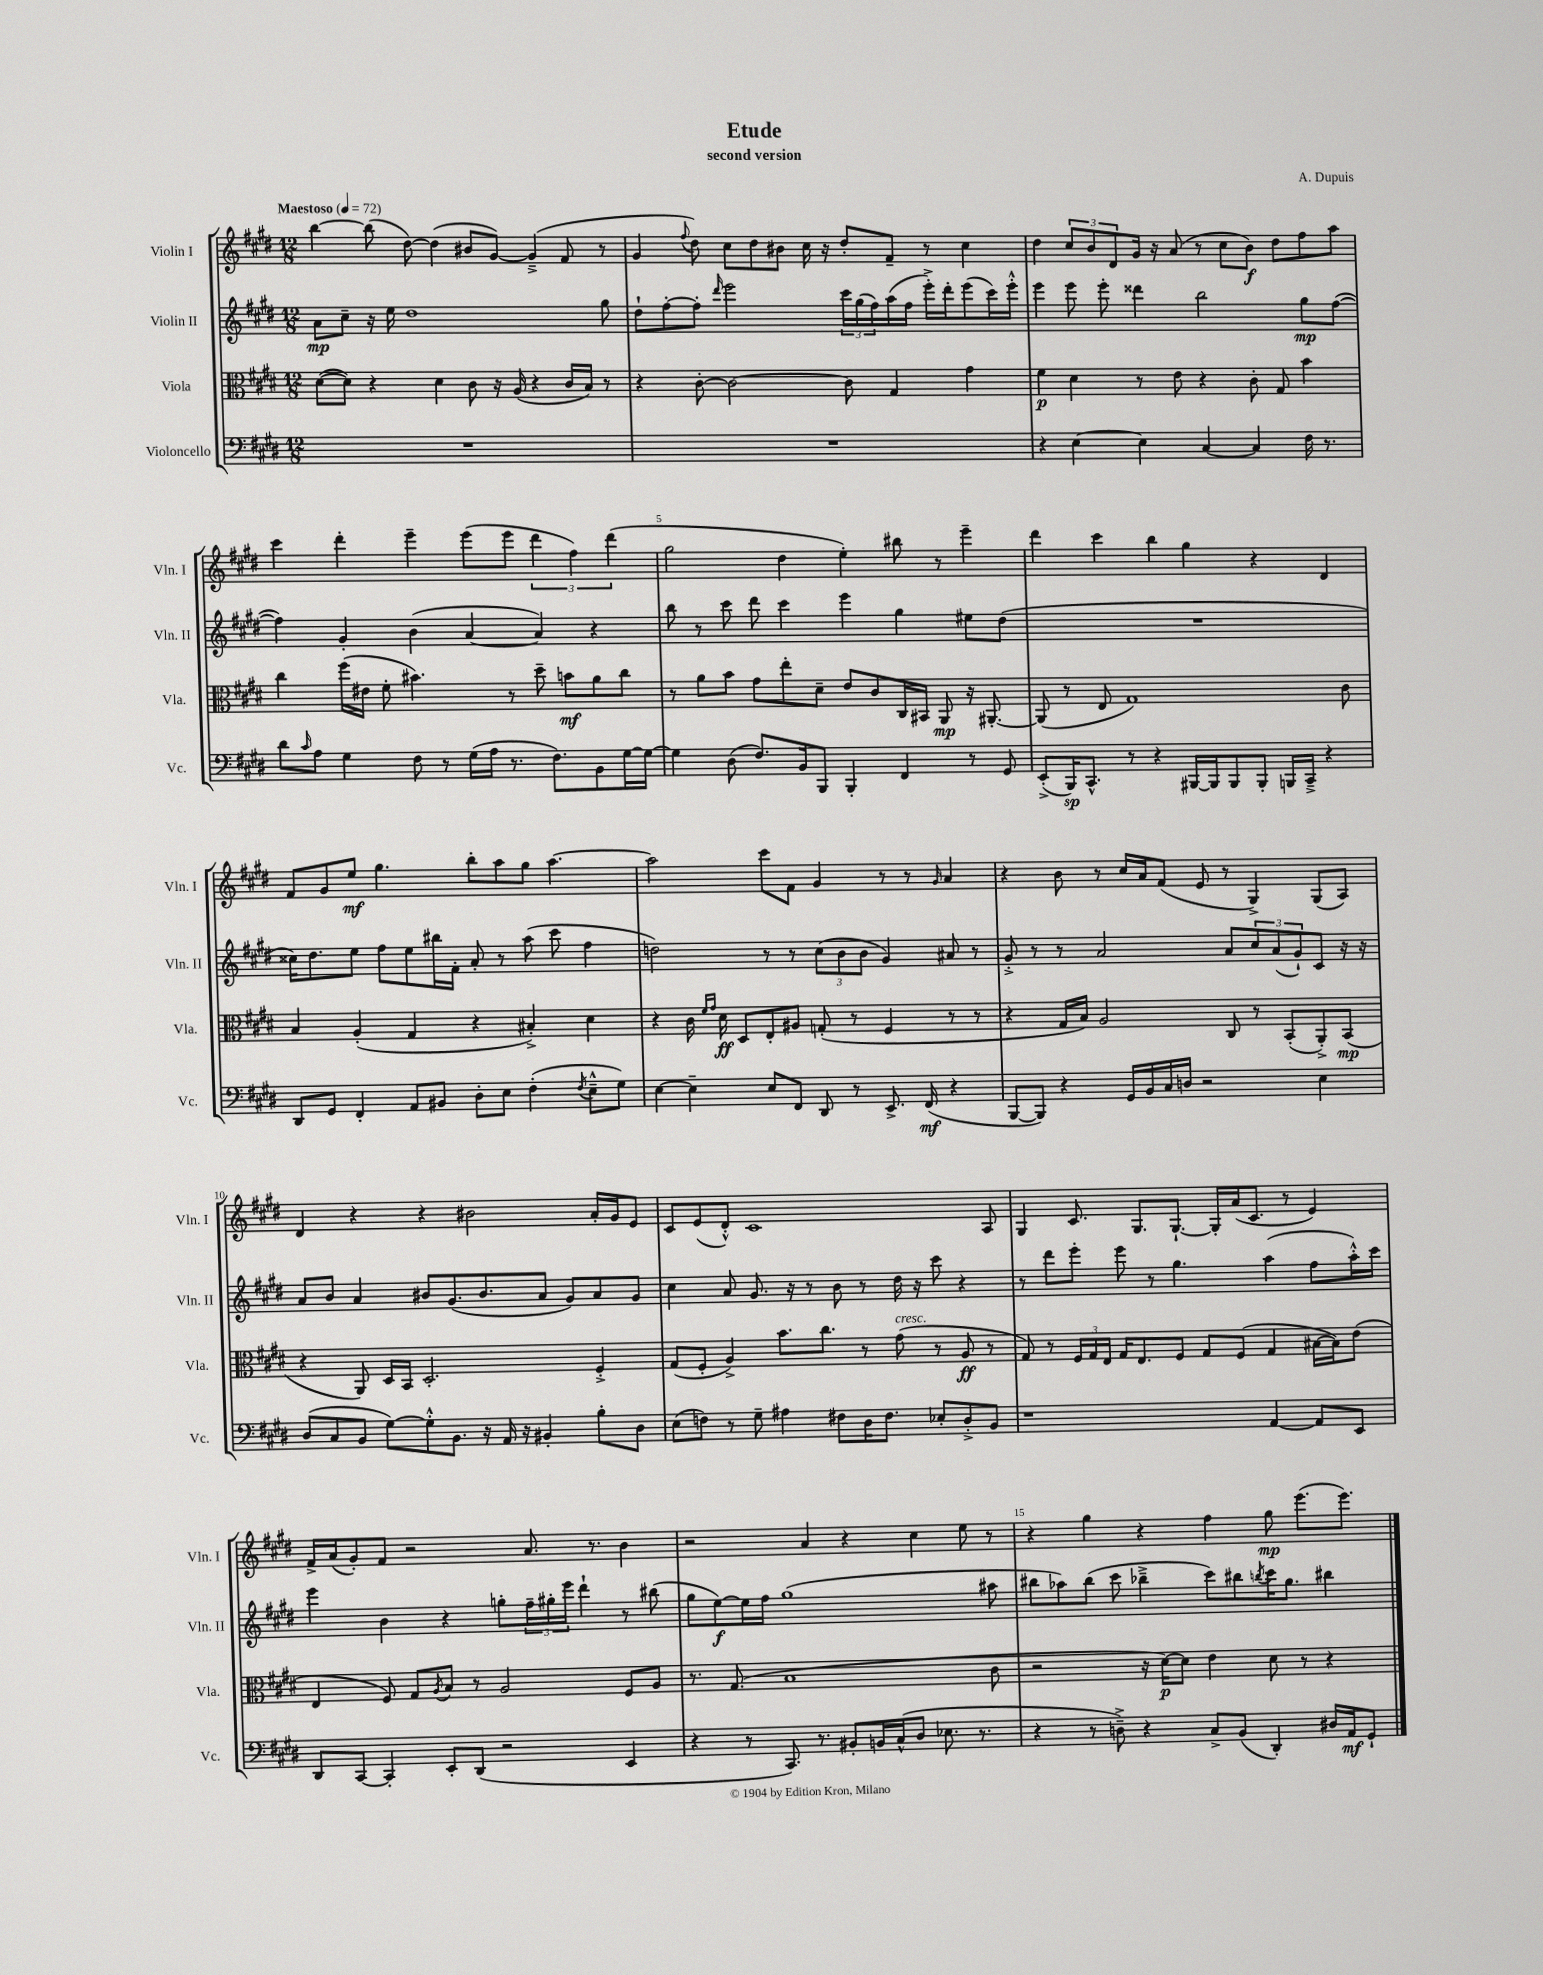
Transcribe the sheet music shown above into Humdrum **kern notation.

**kern	**kern	**kern	**kern
*staff4	*staff3	*staff2	*staff1
*clefF4	*clefC3	*clefG2	*clefG2
*k[f#c#g#d#]	*k[f#c#g#d#]	*k[f#c#g#d#]	*k[f#c#g#d#]
*M12/8	*M12/8	*M12/8	*M12/8
*MM72	*MM72	*MM72	*MM72
1.r	([8d#\L	8a\L	[4bb\
.	8d#\]J)	8cc#~\J	.
.	4r	16r	(8bb\]
.	.	16ee\	.
.	.	1dd#	[8dd#\)
.	4d#\	.	(4dd#\]
.	8c#\	.	8b#/L
.	16r	.	[8g#/J)
.	(16A/	.	.
.	4r	.	(4g#~^/]
.	16c#/LL	.	8f#/
.	16B/JJ)	.	.
.	8r	8gg#\	8r
=	=	=	=
1.r	4r	8dd#`\L	4g#/
.	.	[8ff#'\	.
.	.	.	8qqff#/
.	[8c#'\	8ff#'\]J	8dd#\)
.	.	16qqddd#/	.
.	2c#\_	2eee\	8cc#\L
.	.	.	8dd#\
.	.	.	8b#\J
.	.	.	16cc#\
.	.	.	16r
.	8c#\]	24ccc#\LL	8dd#'/L
.	.	(24gg#\	.
.	.	24ff#\)	.
.	4G#/	(16aa\	8f#~/J
.	.	16ff#\JJ	.
.	.	16eee'^\LL)	8r
.	.	16ddd#'\J	.
.	4g#\	(8eee\	4cc#\
.	.	16ccc#\L)	.
.	.	16eee'^^\JJ	.
=	=	=	=
4r	4f#\	4eee\	4dd#\
[4E\	4d#\	8eee\	12cc#/L
.	.	.	12b/
.	.	8eee'\	.
.	.	.	12d#/
4E\]	8r	4ddd##\	16g#/Jk
.	.	.	16r
.	8e\	.	(8a/
[4C#/	4r	2bb\	8r
.	.	.	8cc#\L
4C#/]	8c#'\	.	8b\J)
.	8G#/	.	8dd#\L
16F#\	4b\	8gg#\L	8ff#\
8.r	.	.	.
.	.	([8ff#\J	8aa\J
=	=	=	=
8d#\L	4cc#\	4ff#\])	4ccc#\
16qqc#/	.	.	.
8A\J	.	.	.
4G#\	(16ff#\LL	4g#'/	4ddd#'\
.	16e#\JJ	.	.
.	8f#'\	.	.
8F#\	4.b#\)	(4b\	4eee~\
8r	.	.	.
(16G#\LL	.	[4a/	(8eee\L
16A\JJ	.	.	.
8.r	8r	.	8eee\J
.	8dd#~\	4a/])	6ddd#\
8.F#\L)	.	.	.
.	8b\L	.	.
.	.	.	6ff#\)
8BB\	8a\	4r	.
.	.	.	(6ddd#\
[16G#\L	8cc#\J	.	.
16G#\_JJ	.	.	.
=	=	=	=
4G#\]	8r	8bb\	2gg#\
.	8a\L	8r	.
(8D#\	8b\J	8ccc#\	.
8.F#/L)	8g#\L	8ddd#\	.
.	8ee'\	4ccc#\	4dd#\
16BB/k	.	.	.
8BBB/J	8d#~\J	.	.
4BBB'/	8e/L	4eee\	4ee'\)
.	8c#/	.	.
4FF#/	16C#/L	4gg#\	8bb#\
.	16BB#/JJ	.	.
.	8AA/	.	8r
8r	16r	8ee#\L	4eee~\
.	[8.AA#'/	.	.
8GG#/	.	(8dd#\J	.
=	=	=	=
(8EE'^/L	(8AA#/]	1.r	4ddd#\
16BBB/K)	8r	.	.
8.CC#^^/J	.	.	.
.	8E/	.	4ccc#\
8r	1G#)	.	.
4r	.	.	4bb\
[16BBB#/LL	.	.	4gg#\
16BBB#/]J	.	.	.
8BBB#/	.	.	.
8BBB#'/J	.	.	4r
16BBB/LL	.	.	.
16CC#~^/JJ	.	.	.
4r	.	.	4d#/
.	8c#\	.	.
=	=	=	=
8DD#/L	4B/	16cc##\LK)	8f#/L
.	.	8.dd#\	.
8GG#/J	.	.	8g#/
4FF#'/	(4A'/	8ee\J	8ee/J
.	.	8ff#\L	4.gg#\
8AA/L	4G#/	8ee\	.
8BB#/J	.	16bb#\L	.
.	.	16f#'\JJ	.
8D#'\L	4r	8a'/	8bb'\L
8E\J	.	8r	8aa\
(4F#'\	4B#'^/)	(8aa\	8gg#\J
.	.	8ccc#\	[4.aa\
8qF#/	.	.	.
8E~^^\L	4d#\	4ff#\	.
8G#\J)	.	.	.
=	=	=	=
[4E\	4r	2dd\)	2aa\]
4E~\]	16c#\	.	.
.	16qqf#/LL	.	.
.	16qqg#/JJ	.	.
.	16d#\	.	.
.	8D#/L	.	.
8E/L	8E'/	8r	8ccc#\L
8FF#/J	8A#/J	8r	8f#\J
8DD#/	(8G'/	(12cc#\L	4g#/
.	.	12b\	.
8r	8r	.	.
.	.	12b\J	.
8.EE^/	4F#/	4g#/)	8r
.	.	.	8r
(16FF#/	.	.	.
.	.	.	16qqg#/
4r	8r	8a#/	4a/
.	8r	8r	.
=	=	=	=
[8BBB/L	4r	8g#'^/	4r
8BBB/]J)	.	8r	.
4r	16G#/LL	8r	8b\
.	16B/JJ)	.	.
.	2A/	2a/	8r
16GG#/LL	.	.	16cc#/LL
16BB/	.	.	16a/J
16C#/	.	.	(8f#/J
16D/JJ	.	.	.
2r	.	.	8e/
.	8C#/	8a/L	8r
.	8r	12cc#/	4G#^/)
.	.	(12a/	.
.	(8BB'/L	.	.
.	.	12g#`/)	.
4E\	8AA'^/)	8c#/J	(8G#/L
.	(8BB/J	16r	8A/J)
.	.	16r	.
=	=	=	=
(8D#/L	4r	8a/L	4d#/
8C#/	.	8b/J	.
8BB/J	8AA/)	4a/	4r
[8G#\L)	16D#/LL	.	.
.	16BB/JJ	.	.
8G#'^^\]	2.D#'/	8b#/L	4r
8.BB\J	.	(8.g#/	.
.	.	.	2b#\
16r	.	8.b#/	.
16AA/	.	.	.
16r	.	.	.
4BB#'/	.	8a/J	.
.	.	8g#/L)	.
8B'\L	4F#'^/	8a/	16a'/LL
.	.	.	16g#/J
8D#\J	.	8g#/J	8e/J
=	=	=	=
(8E\L	(8G#/L	4cc#\	8c#/L
8F\J)	8F#'/J	.	(8e/
8r	4A^/)	8a/	8d#'^^/J)
8G#~\	.	8.g#/	1c#
4A#\	8.b\L	.	.
.	.	16r	.
.	.	8r	.
.	8.cc#\J	.	.
8F#\L	.	8b\	.
16D#\K	8r	8r	.
8.F#\J	.	.	.
.	(8g#\	16dd#\	.
.	.	16r	.
8E-'/L	8r	8ccc#\	.
8D#'^/	8A/	4r	.
8BB/J	8r	.	8A/
=	=	=	=
1r	8G#/)	8r	4G#/
.	8r	8ddd#\L	.
.	24F#/LL	8eee'\J	8.c#/
.	24G#/	.	.
.	24E/JJ	.	.
.	16G#/LK	8eee\	.
.	8.E/	.	8.G#/L
.	.	8r	.
.	8F#/J	4.gg#\	[8.G#`/J
.	8G#/L	.	.
.	.	.	16G#'/]LL
.	(8F#/J	.	(16a/J
.	.	.	8.c#/J
[4AA/	4G#/	(4aa\	.
.	.	.	8r
8AA/]L	[16B#\LL	8ff#\L	4e/)
.	16B#\]J)	.	.
8EE/J	(8e\J	16aa'^^\L)	.
.	.	16ccc#\JJ	.
=	=	=	=
8DD#/L	4E/	4eee\	16f#^/LL
.	.	.	(16a/J
[8CC#/J	.	.	8g#'/)
4CC#'/]	8F#/)	4b\	8f#/J
.	8G#/L	.	2r
.	8qA/	.	.
8EE'/L	8B/J	4r	.
(8DD#/J	8r	.	.
2r	2A/	8gg'\L	.
.	.	24ff#~\L	8.a/
.	.	24gg#'\	.
.	.	24eee\JJ	.
.	.	4ddd#`\	.
.	.	.	8.r
4EE/	8F#/L	8r	4b\
.	8A/J	(8bb#\	.
=	=	=	=
4r	8.r	8gg#\L	2r
.	.	[8ee\)	.
.	(8.G#/	.	.
8r	.	16ee\]L	.
.	.	16ff#\JJ	.
8.CC#/)	1B	(1gg#	.
.	.	.	4a/
8.r	.	.	.
8BB#'/L	.	.	4r
16BB/L	.	.	.
(16C#^^/J	.	.	.
8D#/J	.	.	4cc#\
8.E-\	.	.	.
.	.	.	8ee\
8.r	.	.	.
.	8c#\	8aa#\	8r
=	=	=	=
4r	2r	8bb#\L	4r
.	.	8aa-\)	.
8r	.	(8bb#\J	4gg#\
8D~^\)	.	8ccc#\	.
4r	16r	4bb-~^\	4r
.	[16d#\LK)	.	.
.	8d#\]J	.	.
8C#^/L	4e\	8ccc#\L)	4ff#\
(8BB/J	.	8bb#\	.
.	.	8qbb/	.
4DD#'/)	8d#\	16ccc#\K	8gg#\
.	.	8.gg#\J	.
.	8r	.	(8.eee\L
16D#/LL	4r	4bb#\	.
16AA/J	.	.	8.eee\J)
8GG#`/J	.	.	.
==	==	==	==
*-	*-	*-	*-
